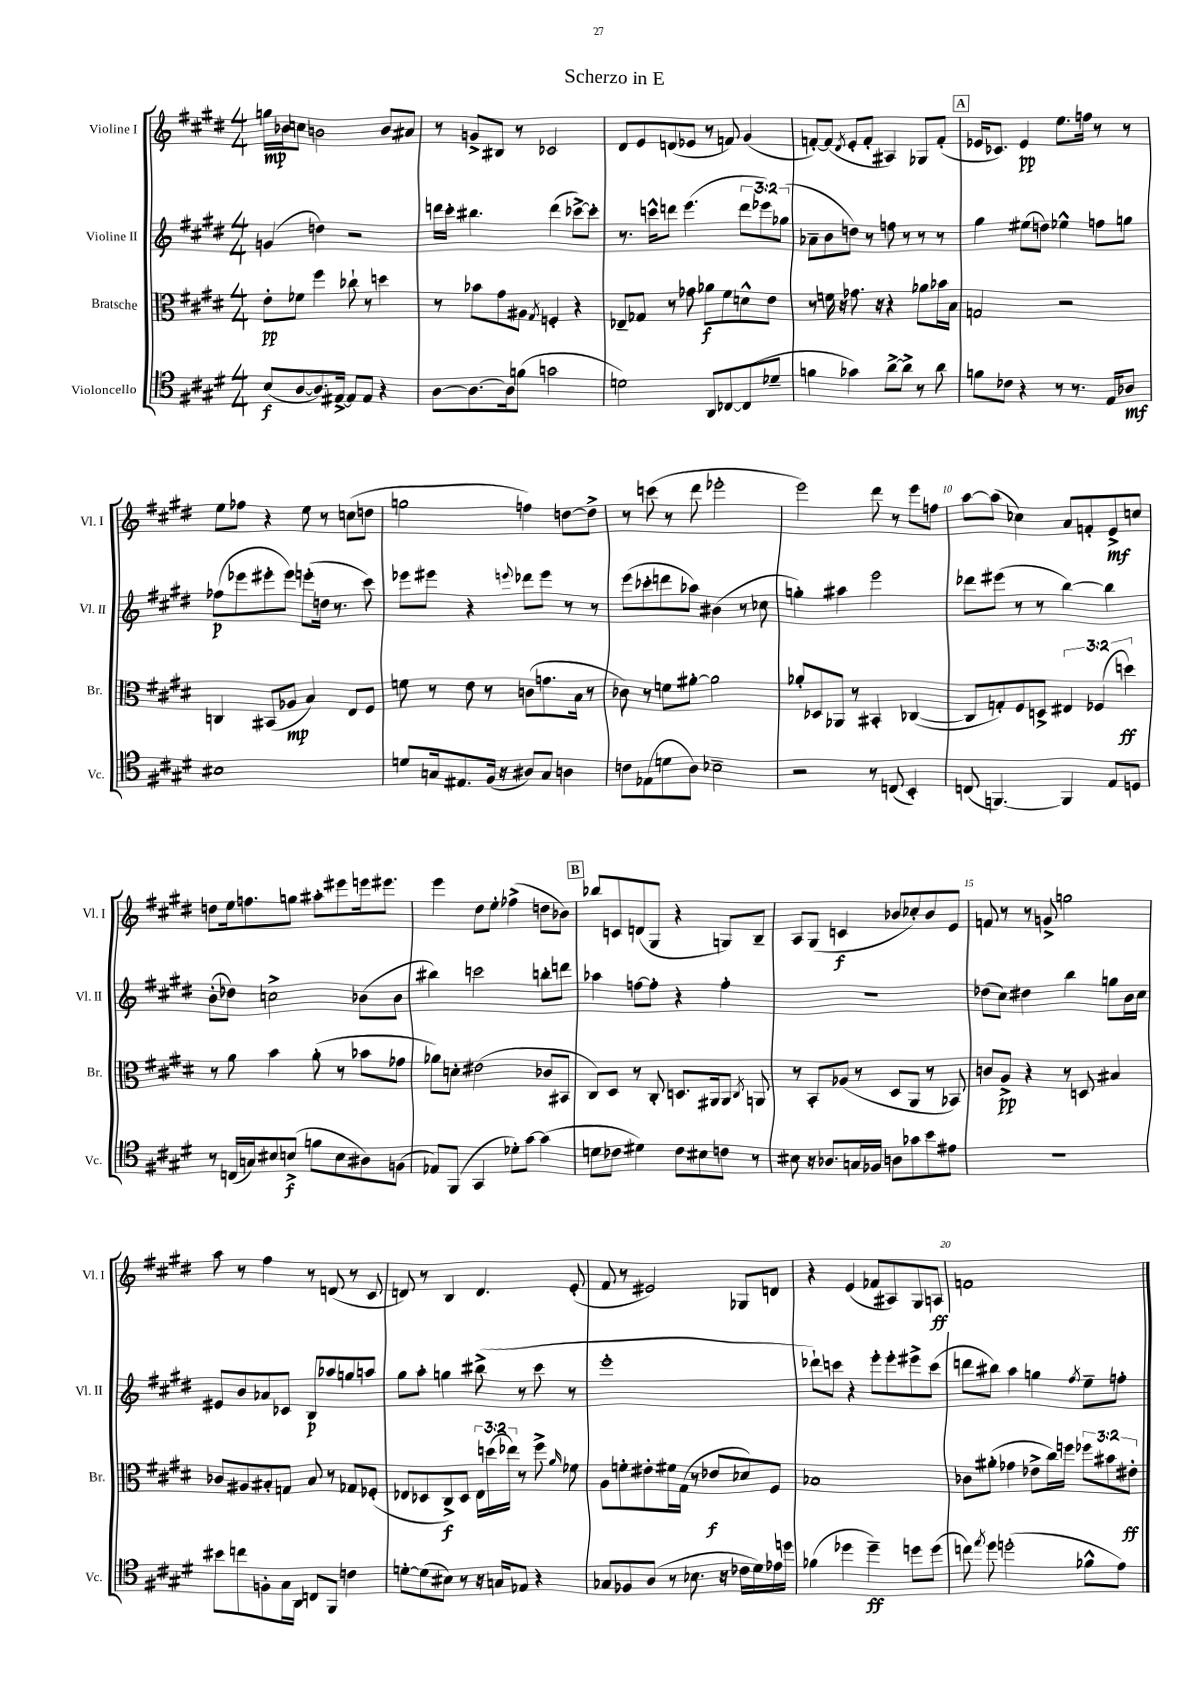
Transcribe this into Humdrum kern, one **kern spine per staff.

**kern	**kern	**kern	**kern
*staff4	*staff3	*staff2	*staff1
*clefC4	*clefC3	*clefG2	*clefG2
*k[f#c#g#d#]	*k[f#c#g#d#]	*k[f#c#g#d#]	*k[f#c#g#d#]
*M4/4	*M4/4	*M4/4	*M4/4
(8B	8e'	(4g	16gg
.	.	.	16b-
[8A	8f-	.	8cc
8.A])	4ff#	4dd)	2b
[16E#^	.	.	.
8E#]	8cc-`	2r	.
8E#	8r	.	.
4r	4dd	.	8b
.	.	.	8a#
=	=	=	=
[8A	8r	16ddd	8r
.	.	16ccc#'	.
8.A_	8b-	4.bb#	8g^
.	8g#	.	8B#
16A]	.	.	.
(8f	8A#	.	8r
.	8qG#	.	.
2g	4F'	(4ddd	2c-
.	4r	[8ccc-^)	.
.	.	8ccc-']	.
=	=	=	=
2d)	8E-~	8.r	8d#
.	8G-	.	8e
.	.	16ccc^^	.
.	8r	8ddd	(8d
.	8g-	(4.eee	8e-
8AA	8a-	.	8r
[8C-	8f#	.	8f)
(8C-]	8d^^	12ddd	(4g#
.	.	12eee-)	.
8d-~	8e	.	.
.	.	(12gg-	.
=	=	=	=
4f	8r	8a-~	[8f')
.	16f	8b	(8f]
.	16r	.	.
.	.	.	8qd#
4g-)	8.g-	8dd)	8e'
.	.	8r	8f'
.	16r	.	.
[8a^	4r	8ff	4A#)
8a^]	.	8r	.
8r	8a-	8r	8G-
8a	16b-	8r	(8f'
.	16B	.	.
=	=	=	=
8f	2G	4gg#	16e-
.	.	.	8.c-)
8c-	.	.	.
4r	.	(8ee#	4e-
.	.	8dd)	.
8r	2r	4ee-^^	8.ee
8.r	.	.	.
.	.	.	16ff
.	.	8ff	8r
16E	.	.	.
8A-	.	8gg	8r
=	=	=	=
1B#	4C	(8ff-	8ee
.	.	8eee-	8ff-
.	(8BB#	8eee#'	4r
.	8A-	8eee#)	.
.	4B)	(8eee'	8ee
.	.	16dd	8r
.	.	8.r	.
.	8E	.	(8cc
.	8F#	8ccc#)	8dd
=	=	=	=
8d	8f	8eee-	2gg
16G	8r	8eee#	.
8.E#	.	.	.
.	8e	4r	.
(16F#	8r	.	.
16r	.	.	.
.	.	8qqeee	.
8A#)	(8c	8ddd-	4ff)
8G	8.g	8eee	.
4A	.	8r	[8dd
.	16B	.	.
.	8r	8r	8dd^]
=	=	=	=
8c	8c-)	(8eee	8r
(8E-	8r	8ccc-'	(8ccc
8d	8f	8ddd	8r
8A)	[8a#'	8aa-)	8ddd#
2B-~	2a#]	(4b#	2eee-'
.	.	8r	.
.	.	8cc-	.
=	=	=	=
2r	8a-'	4gg')	2eee)
.	8D-	.	.
.	8AA-	4aa#	.
.	8r	.	.
8r	4BB#'	2eee	8ddd#
(8C	.	.	8r
4BB')	([4C-	.	8eee
.	.	.	8ff
=	=	=	=
(8C	8C-]	8ddd-	[8aa
[4.FF)	8G')	(8eee#	(8aa]
.	8F#	8r	4cc-)
.	8D^	8r	.
4FF]	6E#	[4bb)	8a
.	.	.	8f'
.	(6F-	.	.
8E	.	4bb]	8e^
.	6dd)	.	.
8D	.	.	8cc
=	=	=	=
8r	8r	(8b'	8dd
(16C	8a	8dd-)	16ee
16G)	.	.	8.ff
8B#	4b	2cc^	.
(8B^	.	.	8gg
8f	(8a'	.	8aa#'
8B	8r	.	8eee#
8A#)	8b-	(8b-	16eee
.	.	.	8.eee#
(8F	8g-	8b-	.
=	=	=	=
8E-)	8a-)	4bb#)	4eee
(8FF#	8d'	.	.
4GG#	(2e#	2ccc	8dd#
.	.	.	8ee'
8d-')	.	.	(4ff-^
[8g#	.	.	.
(4g#]	8c-	8bb'	8dd
.	8BB#	8ddd	8b-)
=	=	=	=
8d	8C#)	4aa-	8bb-
8c-	8D#	.	8c
4d#)	8r	[8ff	(8d
.	8C#'	8ff']	8G#
8c-	8.D	4r	4r
8B#	.	.	.
.	16AA#	.	.
8c	8AA#	4ff'	8G)
.	8qC#	.	.
8r	8AA	.	8B~
=	=	=	=
8B#	8r	1r	8A
16r	8BB'	.	(8G#
8.A-	.	.	.
.	(8A-	.	4c
16G	8r	.	.
16F-	.	.	.
8A	8D#	.	8b-
8g-	8AA	.	8cc-')
8b	8r	.	8b-
8e#	8BB-)	.	8e
=	=	=	=
1r	8c	(8dd-	8f
.	8A^	8cc#)	8r
.	4r	4dd#	8r
.	.	.	8g^
.	8r	4bb	2gg
.	8D	.	.
.	4B#	8gg	.
.	.	16b	.
.	.	16cc#	.
=	=	=	=
8b#	8c-	8e#	8aa
8cc	8A#	8b	8r
8F'	8B#'	8a-	4ff#
16G#	8G	8c-	.
16AA	.	.	.
8C	8B#	8B	8r
8FF#	8r	8aa-	(8d
4c	8G-	8gg	8r
.	(8F-'	8aa	8c#
=	=	=	=
[8d'	8E-	8gg#	8d)
(8d]	8D-	8aa'	8r
8B#)	8C#^)	4gg	4B
8r	8D-	.	.
16r	24E-	(8bb#^	4.d
.	(24dd	.	.
16G	.	.	.
.	24ee-)	.	.
8E-	8r	8r	.
4r	8ff#^	8ccc#	.
.	16qqa	.	.
.	8f-	8r	(8e'
=	=	=	=
8G-	8A	1eee'	8f#
8F-	8f'	.	8r
(8A	8e#'	.	2e#)
8r	16f#	.	.
.	(16G#	.	.
8.B-	8r	.	.
.	8e-	.	.
16r	.	.	.
16c-	8d-)	.	8G-
16d#)	.	.	.
16e-	8F#	.	8d
16dd	.	.	.
=	=	=	=
(4f-	1B-	8ddd-`)	4r
.	.	8ccc	.
4dd-	.	4r	(4e
4dd-~)	.	8eee'	8f-
.	.	8eee'	8A#)
8dd	.	8eee#^	8G#
(8dd	.	(8ccc	8A
=	=	=	=
8cc)	8c-	8ddd	1f
8qee	.	.	.
8dd#	(8a#'	8bb#)	.
(2dd'	4g-	4aa	.
.	8e-^	4gg	.
.	16cc#)	.	.
.	16ff	.	.
.	.	8qff#	.
8f-^^	12ff-	8ee~	.
.	12b#	.	.
8e)	.	8ff'	.
.	12e#'	.	.
==	==	==	==
*-	*-	*-	*-
